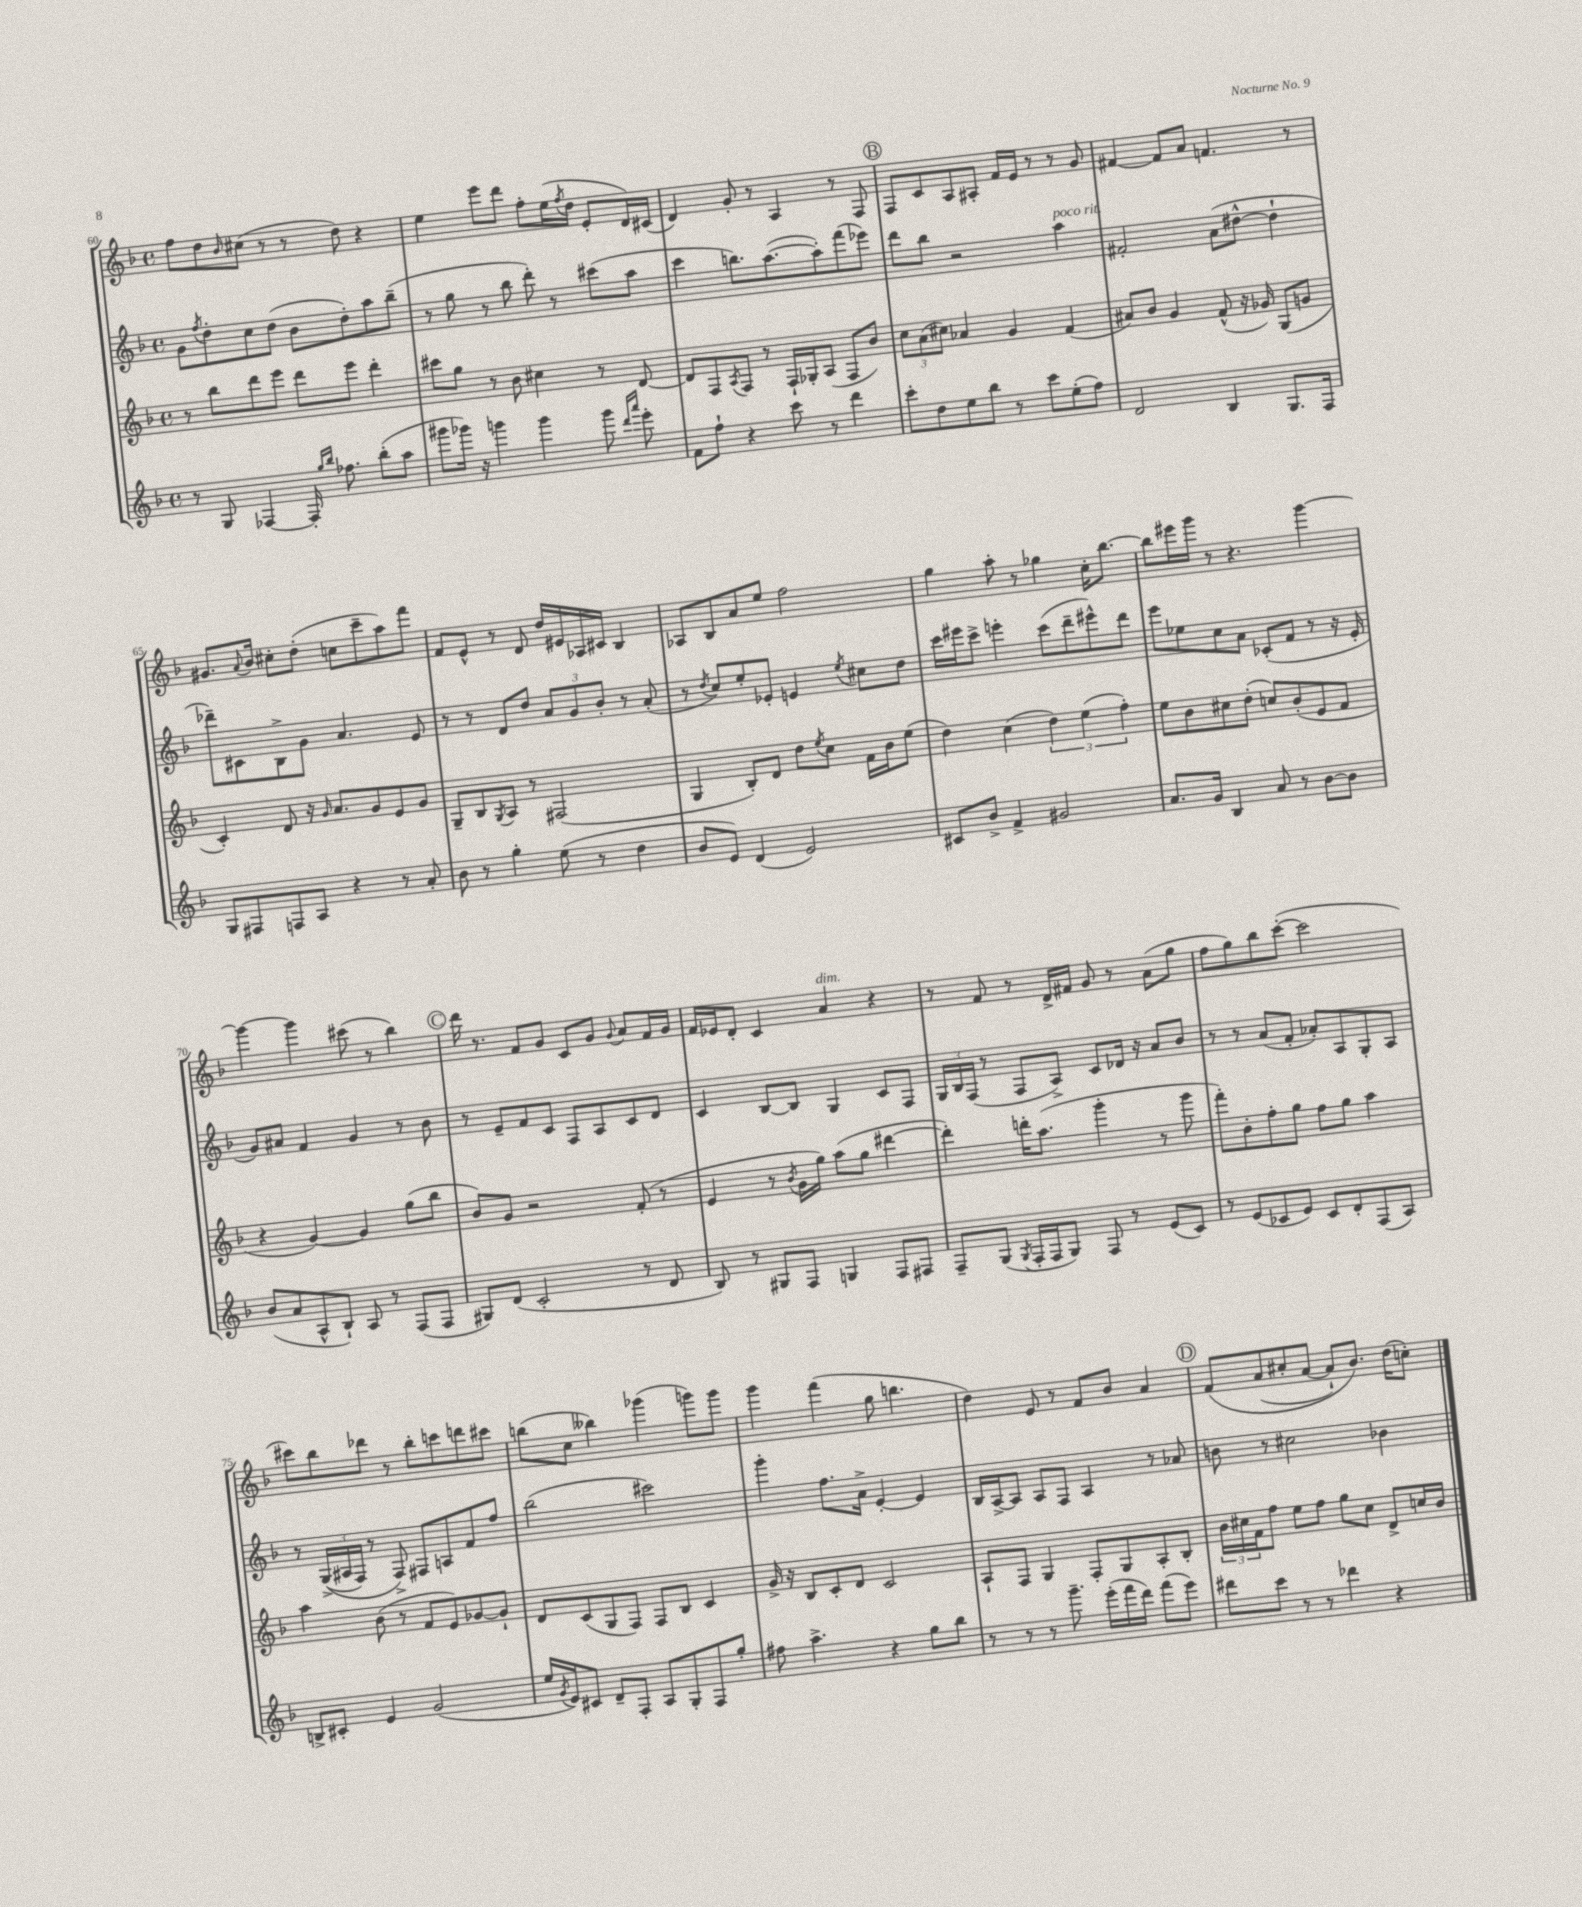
<<
\new StaffGroup <<
\new Staff = "s0" {
    \clef treble \key f \major \defaultTimeSignature \time 4/4
    f''8 d''8 \grace { bes'16 } cis''8( r8 r8 d''8) r4 |
    e''4 e'''8 d'''8 f''8-. e''16( \acciaccatura { f''8 } d''16 e'8-. d'16) cis'16( |
    d'4) g'8-. r8 a4 r8 f8 |
    \mark \markup { \circle "B" } f8 c'8 a8 ais8-. f'16 e'16 r8 r8 g'8 |
    fis'4~ fis'8 a'8 f'4. r8 |
    gis'8. \appoggiatura { a'8 } bes'16 cis''8-. d''8-.( c''8 c'''8-- a''8) f'''8 |
    f'8 e'8-^ r8 d'8 d''16 eis'16 aes16 cis'16 bes4 |
    aes8 bes8 a'8 e''8 f''2 |
    g''4 a''8-. r8 ges''4 c''16-. bes''8.~ |
    bes''8 eis'''16 g'''16 r8 r4. g'''4~ |
    g'''4~ g'''4 cis'''8( r8 bes''4) |
    \mark \markup { \circle "C" } d'''16 r8. f'8 g'8 c'8 g'8 \appoggiatura { g'8 } a'8 f'16 g'16 |
    f'16 ees'16 d'8-. c'4 a'4^\markup { \italic "dim." } r4 |
    r8 f'8 r8 d'16-> fis'16 g'8 r8 a'8( g''8 |
    f''8 g''8) bes''8 c'''8~-.( c'''2 |
    cis'''8) bes''8 des'''8 r8 bes''8-. c'''8 d'''8 cis'''8 |
    b''8( c''8 beses''4) ges'''4( g'''8) g'''8 |
    g'''4 f'''4( g''8 b''4. |
    d''4) e'8 r8 f'8 bes'8 a'4 |
    \mark \markup { \circle "D" } f'8\( a'8( cis''8-. a'8~ a'8-!) bes'8.\) d''16( c''8-.) \bar "|." |
}
\new Staff = "s1" {
    \clef treble \key f \major \defaultTimeSignature \time 4/4
    g'8 \acciaccatura { f''8 } d''8-. c''8 d''8( bes'8 d''8-.) a''8 bes''8--( |
    r8 g''8 r8 bes''8 d'''8-.) r8 cis'''8( a''8 |
    c'''4 b''8.) a''8.~( a''8-.) f'''8( ees'''8) |
    \mark \markup { \circle "B" } d'''8 bes''8 r2 a''4^\markup { \italic "poco rit." } |
    fis'2-. a'8( dis''8~-^ dis''4-! |
    des'''8--) cis'8 bes8-> g'8 a'4. e'8 |
    r8 r8 d'8 d''8 \tuplet 3/2 { a'8 g'8 bes'8-. } r8 a'8-.( |
    r8 \acciaccatura { d''8 } c''8) e''8-. ees'8-. e'4 \acciaccatura { e''8 } cis''8 d''8 |
    c'''16 eis'''16 c'''8-> e'''4-. c'''8( d'''8-- eis'''8-^) d'''8 |
    e'''8 ees''8 c''8 a'8 ces'8-.( f'8 r8 r16 e'16-. |
    g'8) ais'8 f'4 g'4 r8 bes'8 |
    \mark \markup { \circle "C" } r8 e'8-- f'8 c'8 f8 a8 c'8 d'8 |
    c'4 bes8~ bes8 g4 c'8 f8 |
    \tuplet 3/2 { g16 bes16 f16( } r8 f8 a8->) c'8 des'16 r16 a'8 bes'8 |
    r8 r8 a'8( f'8-. aes'8-.) a8 g8-. a8 |
    r8 \tuplet 3/2 { g16->(\( ais16 f16) } r8 f8->\) fis8 a8 f'8 f''8 |
    bes''2( cis'''2) |
    g'''4-. f''8. a'16-> e'4~-. e'4 |
    bes16 a16~-> a8 a8 f8 a4 r8 aes'8 |
    \mark \markup { \circle "D" } b'8 r8 cis''2 bes'4 \bar "|." |
}
\new Staff = "s2" {
    \clef treble \key f \major \defaultTimeSignature \time 4/4
    r8 bes''8 d'''8 e'''8 d'''8 e'''8 d'''4-. |
    cis'''8 g''8 r8 bes'8 cis''4 r8 d'8~ |
    d'8 f8 \acciaccatura { a8 } f8 r8 f16-! ges16-. a8( f8 bes'8) |
    \mark \markup { \circle "B" } \tuplet 3/2 { c''8 a'8( cis''8) } aes'4 g'4 f'4( |
    ais'8) bes'8 g'4 f'8-^( r16 ges'16) g8( g'8 |
    c'4-.) d'8 r16 \grace { g'16 } a'8. g'8 e'8 g'8 |
    g8-- bes8 \acciaccatura { g8 } a8 r8 fis2( |
    g4 bes8-.) d'8 d''8 \acciaccatura { e''8 } c''8 f'16 bes'16 e''8( |
    d''4) c''4( \tuplet 3/2 { d''4) e''4( f''4-.) } |
    e''8 bes'8 cis''8 d''8-.( c''8) bes'8-.( e'8 f'8 |
    r4 g'4~) g'4 g''8( bes''8 |
    \mark \markup { \circle "C" } bes'8) g'8 r2 f'8-.( r8 |
    e'4 r8 \acciaccatura { bes'8 } g'16 g''16) a''8( g''8 dis'''4~ |
    dis'''4-.) d'''16-. a''8.( g'''4-. r8 g'''8 |
    f'''8-.) bes'8-. f''8-. g''8 f''8 g''8 a''4 |
    a''4 bes'8( r8 f'8 e'8) ges'8~ ges'8-! |
    d'8 c'8( g8 f8) f8 bes8 c'4 |
    g'16-> r16 bes8 c'8-. d'8 c'2 |
    a8-! f8 g4 f8-. g8 a8-. bes8-. |
    \mark \markup { \circle "D" } \tuplet 3/2 { bes'16 cis''16 f'16 } f''8 e''8 f''8 g''8 cis''8 d'8-> c''16 bes'16 \bar "|." |
}
\new Staff = "s3" {
    \clef treble \key f \major \defaultTimeSignature \time 4/4
    r8 g8 fes4~ fes16-. \grace { g''16 bes''16 } fes''8. bes''8-.( a''8 |
    gis'''8 ges'''16) r16 g'''4 g'''4 g'''8 \grace { d'''16 a'''16 } e'''8-. |
    f'8 f''8-! r4 c'''8 r8 d'''4 |
    \mark \markup { \circle "B" } c'''8-. d''8 e''8 bes''8 r8 c'''8 e''8-.( f''8) |
    d'2 bes4 g8. f16 |
    g8 fis8 f8 a8 r4 r8 a'8-. |
    bes'8 r8 g''4-. e''8( r8 d''4 |
    bes'8 e'8) d'4( e'2) |
    cis'8 bes'8-> f'4-> gis'2 |
    a'8. g'16 bes4 a'8 r8 bes'8~ bes'8 |
    bes'8( a'8 a8-^ bes8-!) a8 r8 f8( f8 |
    \mark \markup { \circle "C" } gis8) d'8( c'2-. r8 d'8 |
    bes8) r8 gis8 f8 g4 f8 fis8 |
    f8-- g8( \acciaccatura { g8 } f16-. f16 g8) f8 r8 e'8( c'8) |
    r8 e'8( ces'8 e'8) ces'8 d'8-. f8( a8) |
    b8-> cis'8-. e'4 g'2( |
    e''16 \acciaccatura { g'8 } e'16) cis'8 d'8-- f8-. a8 g8-. f8 g''8-. |
    fis''8 a''4.-> r4 g''8 bes''8 |
    r8 r8 r8 g'''8.-- e'''16-.( f'''16 d'''16) f'''8( e'''8) |
    \mark \markup { \circle "D" } dis'''8 c'''8 r8 r8 des'''4 r4 \bar "|." |
}
>>
>>
\layout { \context { \Score currentBarNumber = #60 } }
